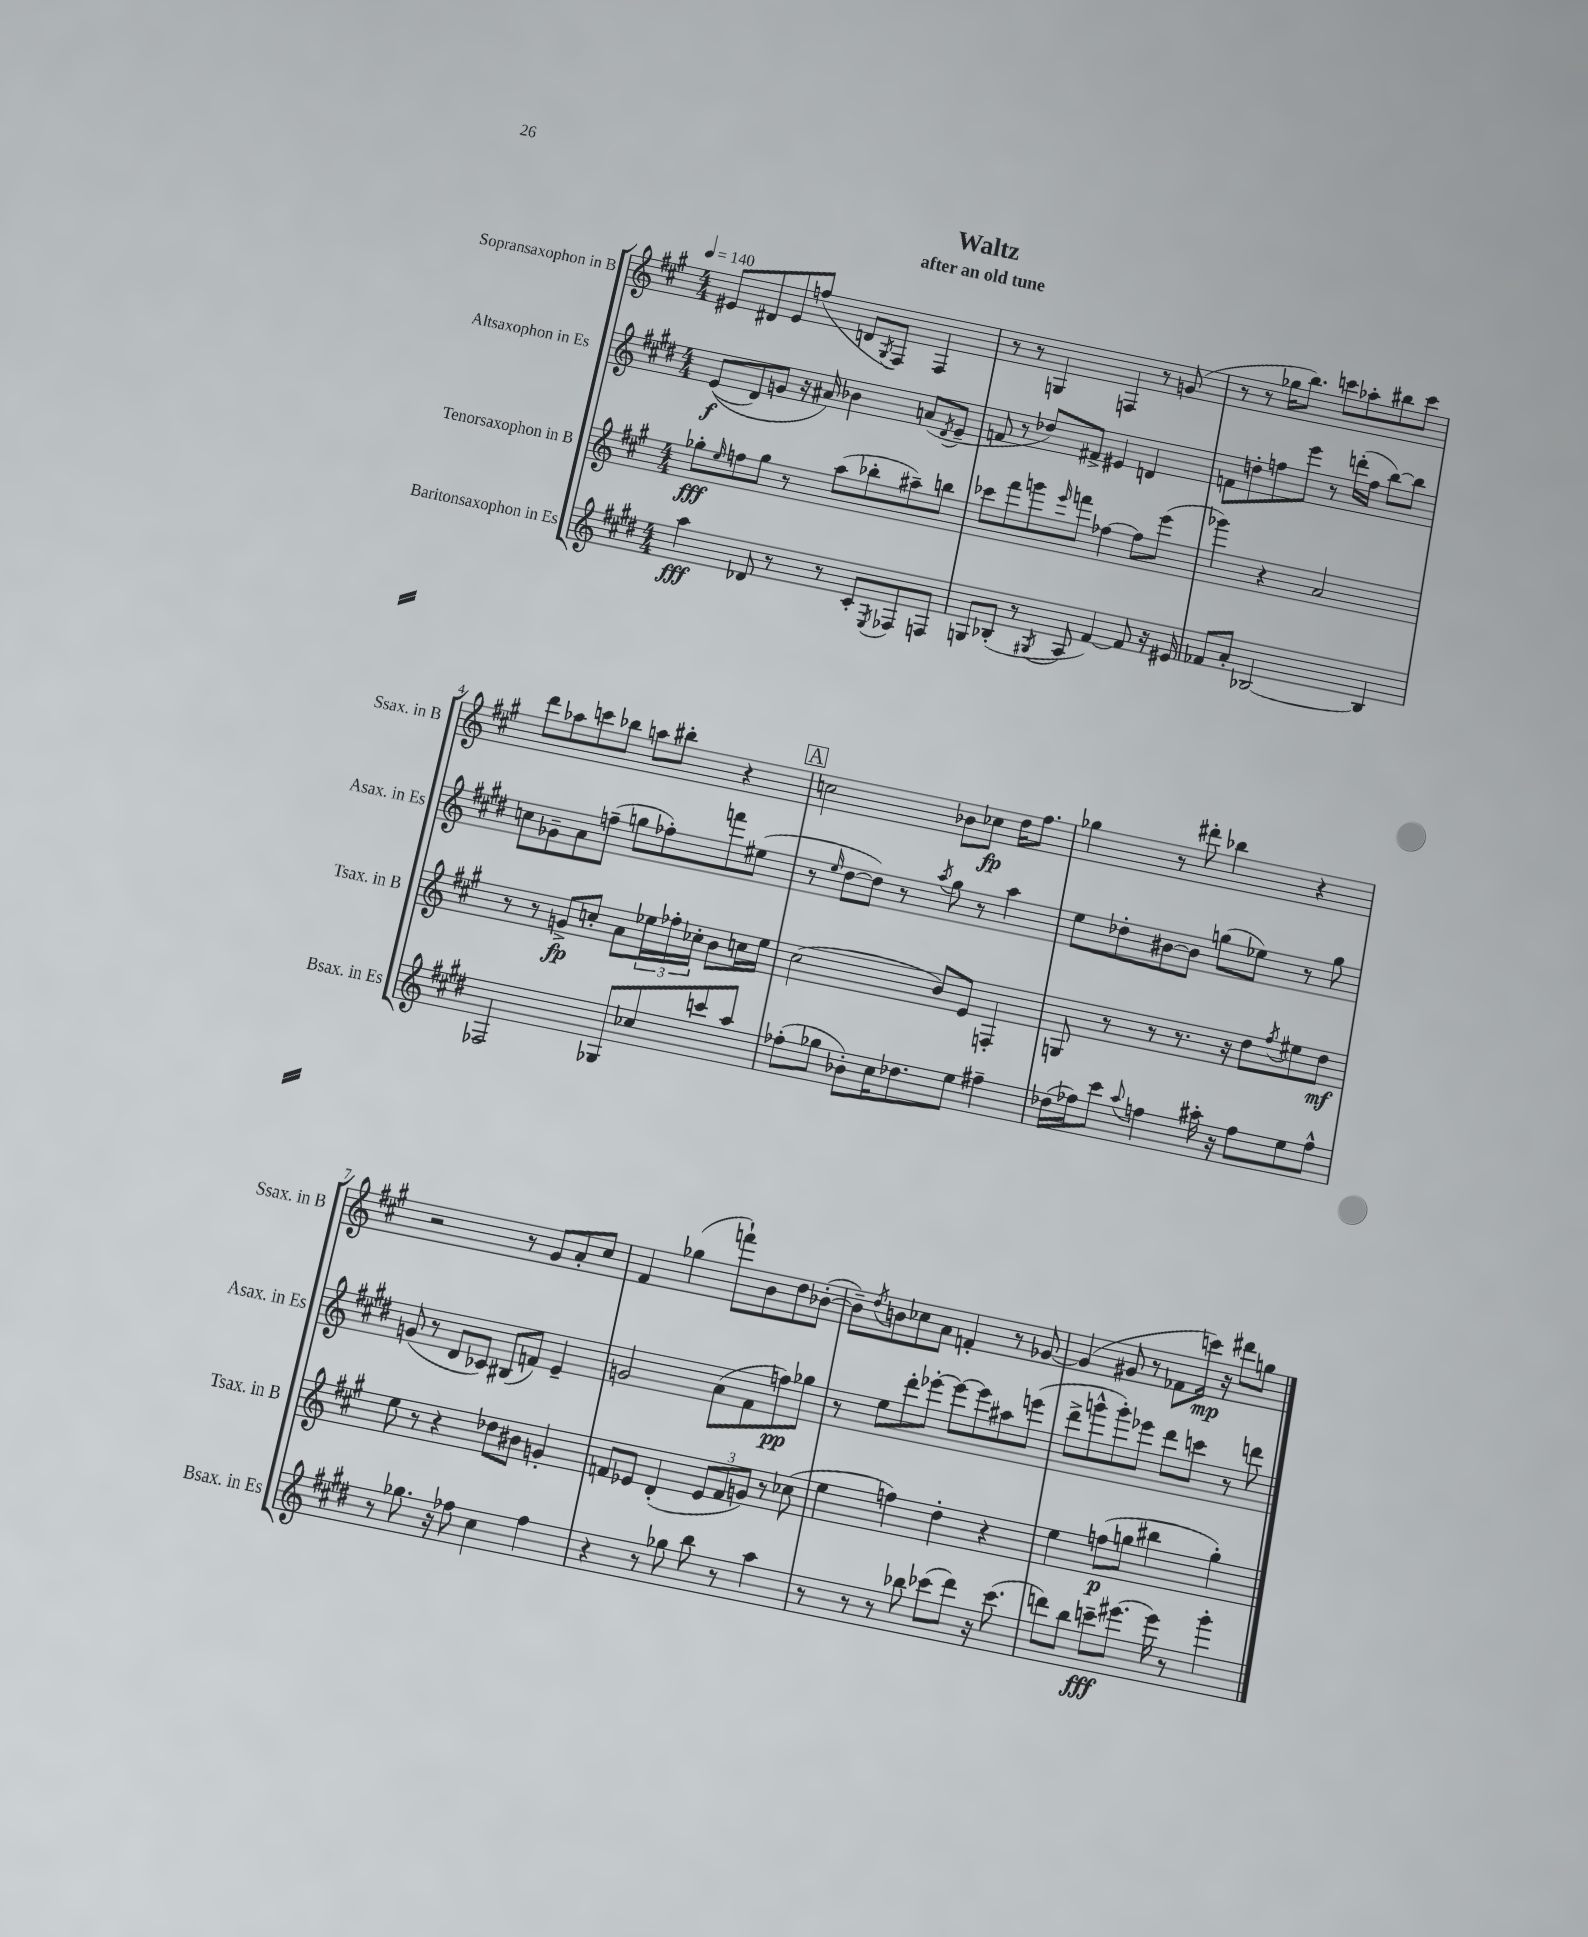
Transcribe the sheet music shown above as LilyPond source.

\header { title = "Waltz" subtitle = "after an old tune" }
<<
\new StaffGroup <<
\new Staff = "s0" \with { instrumentName = "Sopransaxophon in B" shortInstrumentName = "Ssax. in B" } {
    \clef treble \key a \major \numericTimeSignature \time 4/4 \tempo 4 = 140
    eis'8 dis'8 eis'8 f''8( d'8 \acciaccatura { gis8 } fis8) fis4 |
    r8 r8 g4 f4 r8 g'8( |
    r8 r8 ges''16 b''8.) c'''8 aes''8-. bis''8 c'''8 |
    d'''8 aes''8 c'''8 bes''8 a''8 bis''8-. r4 |
    \mark \markup { \box "A" } c''2 bes'8 ces''8\fp d''16 fis''8. |
    ges''4 r8 dis'''8-. bes''4 r4 |
    r2 r8 gis'8 a'8-. cis''8 |
    fis'4 ges''4( f'''8-!) b'8 d''8 bes'8~-.( |
    bes'8--) \acciaccatura { d''8 } b'8 ces''8 a'8 f'4-. r8 ges'8~ |
    ges'4( gis'8 r8 fes'8 c'''16\mp) r16 dis'''8 g''8 \bar "|." |
}
\new Staff = "s1" \with { instrumentName = "Altsaxophon in Es" shortInstrumentName = "Asax. in Es" } {
    \clef treble \key e \major \numericTimeSignature \time 4/4
    e'8\f(\( dis'8) g'8 r16 ais'16\) bes'4 a'8( \acciaccatura { dis'8 } e'8-- |
    f'8 r8 des''8) fis'8-> eis'4 d'4 |
    f'8 d''8-. f''8 e'''8 r8 d'''16-.( f''16 b''8~) b''8 |
    c''8 ges'8-- a'8 f''8--( g''8 fes''8-.) f'''8 eis''8( |
    \mark \markup { \box "A" } r8 \grace { e''16 } dis''8~ dis''8) r8 \acciaccatura { a''8 } gis''8 r8 a''4 |
    e''8 des''8-. bis'8~ bis'8 g''8( ees''8) r8 g''8 |
    g'8( r8 dis'8 ces'8) bis8( f'8) e'4-- |
    g'2 a'8( fis'8 f''8\pp) ges''8 |
    r8 e''8 dis'''8-. ees'''8~-. ees'''8~ ees'''8 ais''8 e'''8( |
    dis'''8-> g'''8-^ g'''8-.) ees'''8 dis'''8 c'''8 r8 d'''8 \bar "|." |
}
\new Staff = "s2" \with { instrumentName = "Tenorsaxophon in B" shortInstrumentName = "Tsax. in B" } {
    \clef treble \key a \major \numericTimeSignature \time 4/4
    ges''8-.\fff \grace { e''16 } f''8 ges''8 r8 a''8( bes''8-. ais''8--) b''8 |
    ces'''8 fis'''8 g'''8 \grace { e'''16 } f'''8 fes''4~ fes''8 e'''8( |
    ges'''4) r4 a'2 |
    r8 r8 g'8->\fp c''8-. a'8 \tuplet 3/2 { ees''16 fes''16-. ces''16-. } b'8 c''16 ees''16 |
    \mark \markup { \box "A" } cis''2( b'8) e'8 f4-. |
    g8 r8 r8 r8. r16 d''8 \acciaccatura { fis''8 } eis''8 d''8\mf |
    e''8 r8 r4 des''8 bis'8 g'4-. |
    f'8 ees'8 d'4-.( \tuplet 3/2 { ees'8 f'8 g'8) } r8 ces''8( |
    e''4 f''4) d''4-. r4 |
    e''4 f''8\p( g''8 bis''4 g''4-.) \bar "|." |
}
\new Staff = "s3" \with { instrumentName = "Baritonsaxophon in Es" shortInstrumentName = "Bsax. in Es" } {
    \clef treble \key e \major \numericTimeSignature \time 4/4
    a''4\fff des'8 r8 r8 cis'8-. \acciaccatura { e8 } fes8 f8 |
    g8 bes8-.( r8 \acciaccatura { gis8 } a8 fis'4~) fis'8 r16 eis'16 |
    fes'8 a'8-. bes2~ bes4 |
    fes2 ges8 ces''8 c'''8 a''8 |
    \mark \markup { \box "A" } fes''8-.( ges''8 bes'8-.) cis''16 des''8. e''8 fis''4-- |
    des''16( fes''16) cis'''8 \appoggiatura { a''8 } f''4 ais''16-. r16 f''8 e''8 f''8-^ |
    r8 ges''8. r16 fes''8 cis''4 fes''4 |
    r4 r8 ges''8 b''8 r8 a''4 |
    r8 r8 r8 bes''8 ces'''8( dis'''8) r16 ces'''8.( |
    d'''8) b''8 c'''8--\fff eis'''8.~ eis'''16 r8 gis'''4-. \bar "|." |
}
>>
>>
